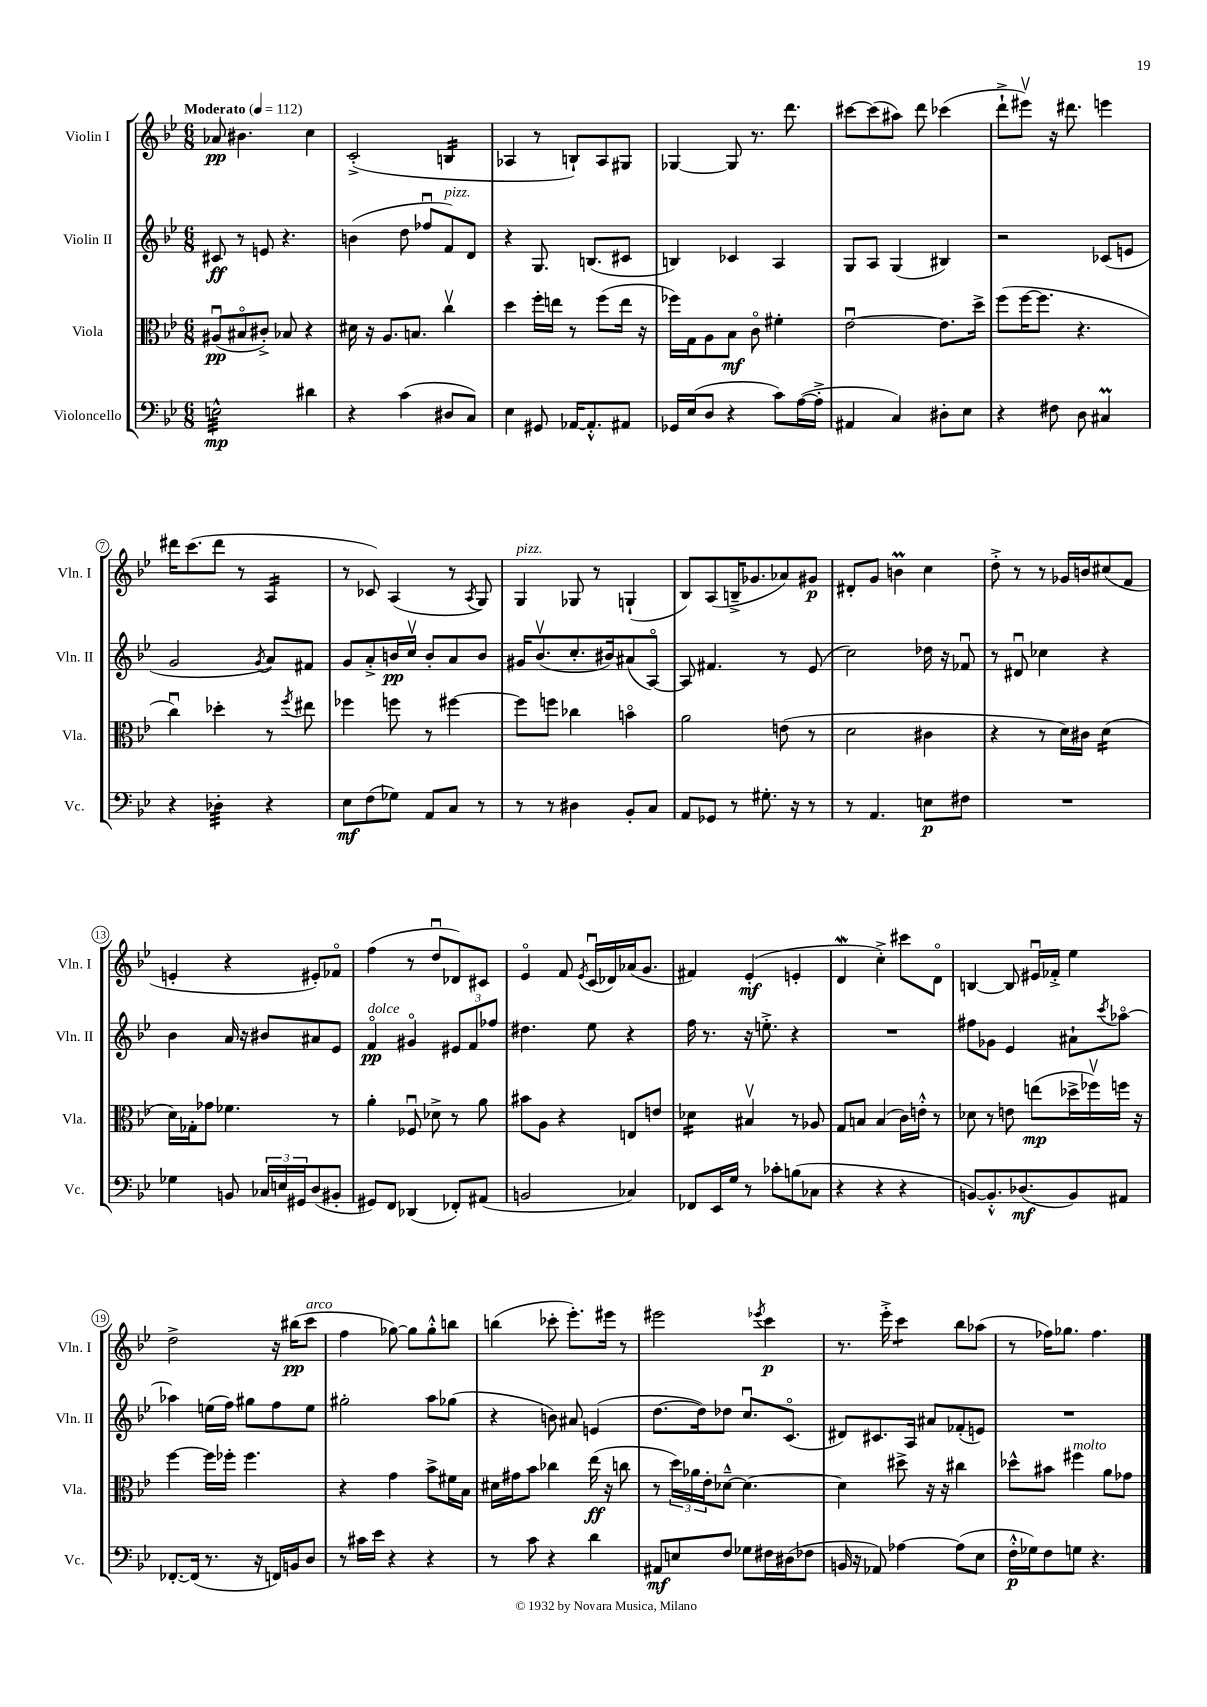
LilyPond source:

<<
\new StaffGroup <<
\new Staff = "s0" \with { instrumentName = "Violin I" shortInstrumentName = "Vln. I" } {
    \clef treble \key bes \major \numericTimeSignature \time 6/8 \tempo "Moderato" 4 = 112
    aes'8\pp bis'4. c''4 |
    c'2-.->( b4:16 |
    aes4 r8 b8-!) aes8 gis8 |
    ges4~ ges8 r8. d'''8. |
    cis'''8~ cis'''8( ais''8) d'''8 ces'''4( |
    d'''8-!-> eis'''8\upbow) r16 dis'''8. e'''4 |
    dis'''16 c'''8.( dis'''8 r8 a4:16 |
    r8 ces'8) a4( r8 \acciaccatura { a8 } g8) |
    g4^\markup { \italic "pizz." } ges8 r8 g4-!( |
    bes8) a8( b16---> ges'8. aes'8) gis'8\p |
    dis'8-. g'8 b'4\prall c''4 |
    d''8-.-> r8 r8 ges'16 b'16 cis''8( f'8 |
    e'4-. r4 eis'8-.) fes'8\flageolet |
    f''4( r8 d''8\downbow des'8) cis'8 |
    ees'4\flageolet f'8 \acciaccatura { ees'8 } c'16\downbow( des'16) aes'16( g'8. |
    fis'4) ees'4-.\mf( e'4-. |
    d'4\mordent c''4-.->) cis'''8 d'8\flageolet |
    b4~ b8 eis'16\downbow fes'16-.-> ees''4 |
    d''2-> r16 bis''16\pp( c'''8^\markup { \italic "arco" } |
    f''4 ges''8~) ges''8 ges''8-.-^ b''8 |
    b''4( ces'''8-. ees'''8.-.) eis'''16 r8 |
    eis'''2 \acciaccatura { ees'''8 } c'''4\p |
    r8. ees'''16-.-> c'''4:8 bes''8 aes''8( |
    r8 fes''16) ges''8. fes''4. \bar "|." |
}
\new Staff = "s1" \with { instrumentName = "Violin II" shortInstrumentName = "Vln. II" } {
    \clef treble \key bes \major \numericTimeSignature \time 6/8
    cis'8\ff r8 e'8 r4. |
    b'4( d''8 fes''8\downbow f'8^\markup { \italic "pizz." }) d'8 |
    r4 g8. b8.( cis'8 |
    b4) ces'4 a4 |
    g8 a8 g4( bis4) |
    r2 ces'8( e'8 |
    g'2 \acciaccatura { g'8 } a'8) fis'8 |
    g'8 a'8-.-> b'16\pp c''16\upbow b'8-. a'8 b'8 |
    gis'16 bes'8.\upbow( c''8.-. bis'16) ais'8( a8~\flageolet) |
    a8 fis'4. r8 ees'8( |
    c''2) des''16 r16 fes'8\downbow |
    r8 dis'8\downbow ces''4 r4 |
    bes'4 a'16 r16 bis'8 ais'8 ees'8 |
    f'4\flageolet\pp^\markup { \italic "dolce" } gis'4\flageolet \tuplet 3/2 { eis'8 f'8 fes''8 } |
    dis''4. ees''8 r4 |
    f''16 r8. r16 e''8.-.-> r4 |
    R2. |
    fis''8 ges'8 ees'4 ais'8-! \acciaccatura { c'''8 } aes''8~\flageolet |
    aes''4 e''16( f''16) gis''8 f''8 e''8 |
    gis''2-. a''8 ges''8( |
    r4 b'8) ais'8 e'4( |
    d''8.~ d''16) des''8 c''8.\downbow c'8.\flageolet( |
    dis'8) cis'8. a16 ais'8 fes'8-.( e'8) |
    R2. \bar "|." |
}
\new Staff = "s2" \with { instrumentName = "Viola" shortInstrumentName = "Vla." } {
    \clef alto \key bes \major \numericTimeSignature \time 6/8
    ais8\downbow\pp( bis8\flageolet cis'8-.->) bes8 r4 |
    dis'16 r16 a8. b8. c''4\upbow |
    d''4 f''16-. e''16 r8 f''8( e''16 r16 |
    fes''16) g16 a8 bes8\mf c'8\flageolet fis'4-. |
    ees'2~\downbow ees'8. d''16-> |
    f''8( f''16~ f''8. r4. |
    c''4\downbow) des''4-. r8 \acciaccatura { f''8 } eis''8 |
    fes''4 f''8 r8 fis''4~ |
    fis''8 f''8 ces''4 b'4\flageolet |
    a'2 e'8( r8 |
    d'2 cis'4 |
    r4 r8 d'16) cis'16 d'4:16( |
    d'16) ges16-. ges'8 fes'4. r8 |
    a'4-. fes8\downbow des'8-> r8 a'8 |
    bis'8 a8 r4 e8 e'8 |
    des'4:16 bis4\upbow r8 aes8 |
    g8 b8 b4( c'16) e'16-.-^ r8 |
    des'8 r8 e'8 e''8\mp( des''16-> fes''16\upbow) f''16 r16 |
    f''4~ f''16 fes''16-. fes''4. |
    r4 g'4 bes'8-> fis'16 bes16 |
    dis'16 gis'16 bes'8 ces''4 ees''16\ff( r16 c''8 |
    r8 \tuplet 3/2 { d''16) aes'16 ees'16-. } des'8~---^ des'4.~ |
    des'4 dis''8-> r16 r16 cis''4 |
    des''8-^ bis'8 fis''4^\markup { \italic "molto" } a'8 ges'8 \bar "|." |
}
\new Staff = "s3" \with { instrumentName = "Violoncello" shortInstrumentName = "Vc." } {
    \clef bass \key bes \major \numericTimeSignature \time 6/8
    e2:32-^\mp dis'4 |
    r4 c'4( dis8 c8) |
    ees4 gis,8 aes,16~ aes,8.-.-^ ais,8 |
    ges,16 ees16( d8 r4 c'8) a16~( a16-.-> |
    ais,4 c4) dis8-. ees8 |
    r4 fis8 d8 cis4\prall |
    r4 des4:32-. r4 |
    ees8\mf f8( ges8) a,8 c8 r8 |
    r8 r8 dis4 bes,8-. c8 |
    a,8 ges,8 r8 gis8.-. r16 r8 |
    r8 a,4. e8\p fis8 |
    R2. |
    ges4 b,8 \tuplet 3/2 { ces16 e16 gis,16 } d8( bis,8-. |
    gis,8) f,8 des,4( fes,8-.) ais,8( |
    b,2 ces4) |
    fes,8 ees,16 g16 r8 ces'8-. b8( ces8 |
    r4 r4 r4 |
    b,8~) b,8.-.-^ des8.\mf( b,8) ais,8 |
    fes,8.~-. fes,16( r8. r16 f,16) b,16 d8 |
    r8 cis'16 ees'16 r4 r4 |
    r8 c'8 r4 d'4 |
    ais,8\mf e8 f8 ges8 fis16 dis16( fes8 |
    b,16 r16 aes,8) aes4~ aes8( ees8 |
    f16-.-^\p ges16) f8 g8 r4. \bar "|." |
}
>>
>>
\layout { \context { \Score \override BarNumber.stencil = #(make-stencil-circler 0.1 0.3 ly:text-interface::print) } }
